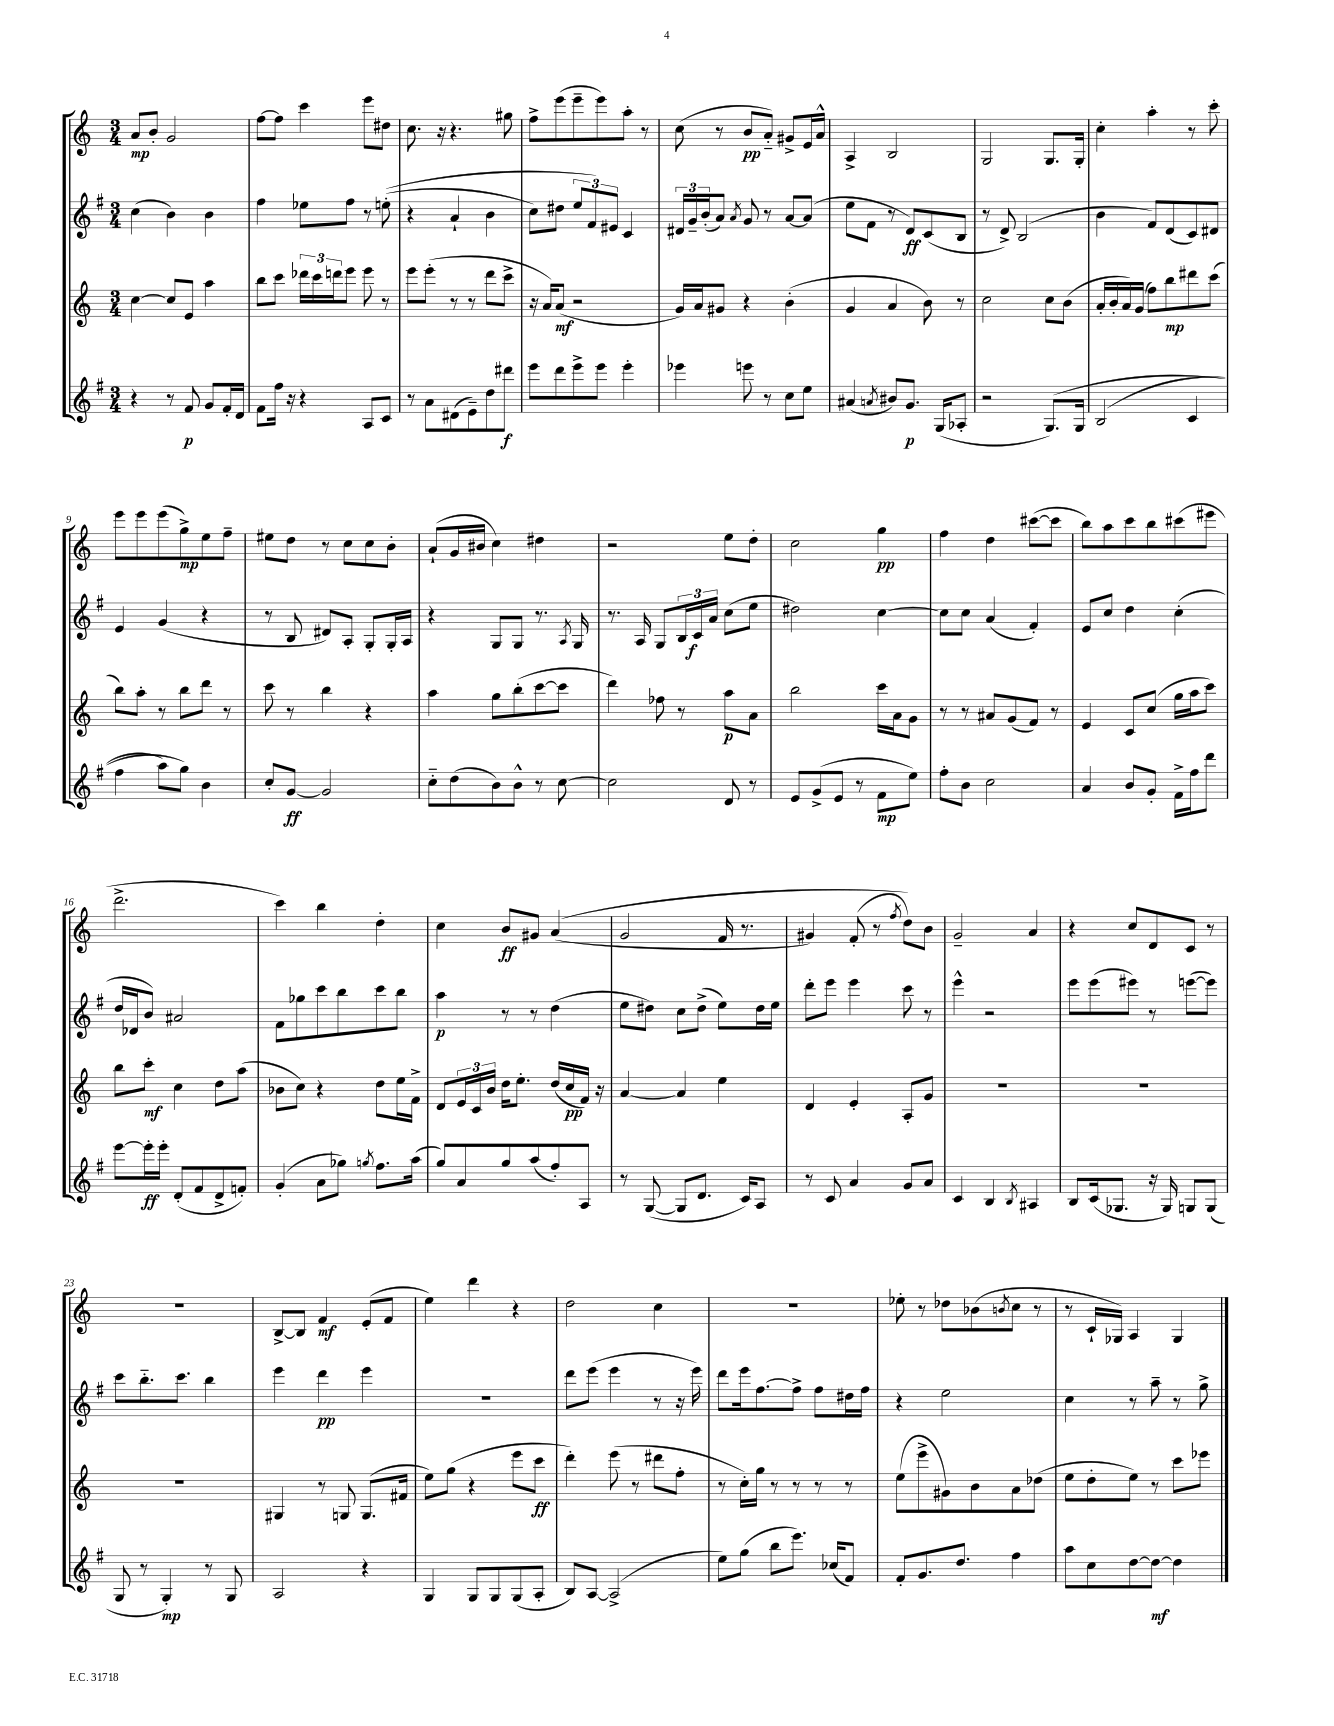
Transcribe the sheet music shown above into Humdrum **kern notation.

**kern	**kern	**kern	**kern
*staff4	*staff3	*staff2	*staff1
*clefG2	*clefG2	*clefG2	*clefG2
*k[f#]	*k[]	*k[f#]	*k[]
*M3/4	*M3/4	*M3/4	*M3/4
4r	[4cc	(4cc	8a
.	.	.	8b'
8r	8cc]	4b)	2g
8f#	8e	.	.
8g	4aa	4b	.
16f#'	.	.	.
16d	.	.	.
=	=	=	=
8f#	8bb	4ff#	[8ff
16ff#	8ccc	.	8ff]
16r	.	.	.
4r	24ddd-	8ee-	4ccc
.	24ccc	.	.
.	24ddd	.	.
.	8eee	8ff#	.
8A	8eee	8r	8eee
8c	8r	&((8ee'	8dd#
=	=	=	=
8r	8eee	4r	8.cc
8a	(8eee'	.	.
.	.	.	16r
(8d#	8r	4a`	4.r
8e~)	8r	.	.
8dd	8ddd	4b	.
8ddd#	8ccc^	.	8gg#
=	=	=	=
8eee	16r	8cc)	8ff^
.	16a)	.	.
8ddd	(8a	8dd#	(8eee
8eee^	2r	12ee	8eee~
.	.	12f#&)	.
8eee	.	.	8eee)
.	.	12e#	.
4eee'	.	4c	8aa'
.	.	.	8r
=	=	=	=
4eee-	16g)	24d#	(8cc
.	.	24g~	.
.	16a	.	.
.	.	(24b'	.
.	8g#	8a)	8r
.	.	8qa	.
8eee	4r	8g	8b
8r	.	8r	8a'~)
8cc	(4b'	[8a	8g#^
8ee	.	(8a]	16e
.	.	.	16a^^
=	=	=	=
(4a#	4g	8ee	4A^
.	.	8f#	.
8qa	.	.	.
8b#)	4a	8r	2B
8.g	.	8d)	.
.	8b)	(8c	.
(16G	.	.	.
8A-'	8r	8B	.
=	=	=	=
2r	2cc	8r	2G
.	.	8d^)	.
.	.	(2B	.
&(8.G)	8cc	.	8.G
.	(8b	.	.
16G	.	.	16G'
=	=	=	=
(2B	16a'	4b	4cc'
.	16b'	.	.
.	16a)	.	.
.	(16g	.	.
.	8ff)	8f#)	4aa'
.	8bb	(8d	.
4c	8ddd#	8c)	8r
.	(8ccc	8d#	8ccc'
=	=	=	=
4ff#	8bb)	4e	8eee
.	8aa'	.	8eee
8aa)	8r	(4g	(8eee
8gg&)	8bb	.	8gg^)
4b	8ddd	4r	8ee
.	8r	.	8ff~
=	=	=	=
8cc'	8ccc	8r	8ee#
[8g	8r	8B	8dd
2g]	4bb	8d#)	8r
.	.	8A'	8cc
.	4r	8G'	8cc
.	.	16G'	8b'
.	.	16A	.
=	=	=	=
8cc'~	4aa	4r	(8a`
(8dd	.	.	16g
.	.	.	16b#
8b)	8gg	8G	4cc)
8b^^	(8bb'	8G	.
8r	[8ccc	8.r	4dd#
[8cc	8ccc]	.	.
.	.	8qA	.
.	.	16G	.
=	=	=	=
2cc]	4ddd)	8.r	2r
.	.	16A	.
.	8ff-	8G	.
.	8r	24B	.
.	.	24c	.
.	.	24a	.
8d	8aa	(8cc	8ee
8r	8a	8ee	8dd'
=	=	=	=
8e	2bb	2dd#)	2cc
(8g^	.	.	.
8e	.	.	.
8r	.	.	.
8f#	16ccc	[4cc	4gg
.	16a	.	.
8ee)	8g	.	.
=	=	=	=
8ff#'	8r	8cc]	4ff
8b	8r	8cc	.
2cc	8a#	(4a	4dd
.	(8g	.	.
.	8f)	4f#')	([8ccc#
.	8r	.	8ccc#]
=	=	=	=
4a	4e	8e	8bb)
.	.	8cc	8aa
8b	8c	4dd	8ccc
8g'	(8cc	.	8bb
16f#^	16gg	(4cc'	(8ccc#
16ff#	16aa	.	.
8ddd	8ccc)	.	8eee#
=	=	=	=
[8eee	8bb	16dd	2.ddd^
.	.	16d-	.
16eee']	8ccc'	8b)	.
16eee'	.	.	.
(8d'	4cc	2a#	.
8f#	.	.	.
8d^	8dd	.	.
8f')	(8aa	.	.
=	=	=	=
(4g'	8b-	8f#	4ccc)
.	8cc)	8gg-	.
8a	4r	8ccc	4bb
8gg-)	.	8bb	.
8qgg	.	.	.
8.ff#	8dd	8ccc	4dd'
.	16ee	8bb	.
(16aa	16f^	.	.
=	=	=	=
8gg)	8d	4aa	4cc
8a	24e	.	.
.	24c	.	.
.	24b	.	.
8gg	16dd	8r	8b
.	8.ee'	.	.
(8aa	.	8r	8g#
8ff#')	(16dd	(4dd	&((4a
.	16cc	.	.
8A	16f)	.	.
.	16r	.	.
=	=	=	=
8r	[4a	8ee	2g
([8G	.	8dd#)	.
8G]	4a]	8cc	.
8.d	.	(8dd#^	.
.	4ee	8ee)	16f
16c)	.	.	8.r
8A	.	16dd#	.
.	.	16ee	.
=	=	=	=
8r	4d	8ddd'	4g#)
8c	.	8eee	.
4a	4e'	4eee	(8f'
.	.	.	8r
.	.	.	8qff
8g	8A'	8ccc	8dd)&)
8a	8g	8r	8b
=	=	=	=
4c	2.r	4eee^^	2g~
4B	.	2r	.
8qB	.	.	.
4A#	.	.	4a
=	=	=	=
8B	2.r	8eee	4r
(16c	.	(8eee	.
8.G-	.	.	.
.	.	8eee#)	8cc
16r	.	8r	8d
16G-)	.	.	.
8G	.	([8eee	8c
(8G	.	8eee])	8r
=	=	=	=
8G	2.r	8ccc	2.r
8r	.	8.bb'~	.
4G')	.	.	.
.	.	8.ccc	.
8r	.	4bb	.
8G	.	.	.
=	=	=	=
2A	4G#	4eee	[8B^
.	.	.	8B]
.	8r	4ddd	4f
.	8G	.	.
4r	(8.G	4eee	(8e'
.	.	.	8f
.	16f#	.	.
=	=	=	=
4G	8ee)	2.r	4ee)
.	(8gg	.	.
8G	4r	.	4ddd
8G	.	.	.
(8G	8eee	.	4r
8A'	8ccc	.	.
=	=	=	=
8B)	4ddd')	8ddd	2dd
[8A	.	(8eee	.
(2A^]	(8eee	4eee	.
.	8r	.	.
.	8ddd#	8r	4cc
.	8ff'	16r	.
.	.	16eee)	.
=	=	=	=
8ee)	8r	8ddd	2.r
(8gg	16cc')	16eee	.
.	16gg	[8.ff#	.
8bb	8r	.	.
8.eee)	8r	8ff#^]	.
.	8r	8ff#	.
(16cc-	.	.	.
8f#)	8r	16dd#	.
.	.	16ff#	.
=	=	=	=
8f#'	(8ee	4r	8ee-'
8.g	8eee^	.	8r
.	8g#)	2ee	8dd-
8.dd	.	.	.
.	8b	.	(8b-
.	.	.	8qb
4ff#	8a	.	8cc
.	(8dd-	.	8r
=	=	=	=
8aa	8ee	4cc	8r
8cc	8dd'	.	16c`
.	.	.	16G-)
[8dd	8ee)	8r	4A
8dd_	8r	8aa~	.
4dd]	8ccc	8r	4G-
.	8eee-	8gg^	.
==	==	==	==
*-	*-	*-	*-
